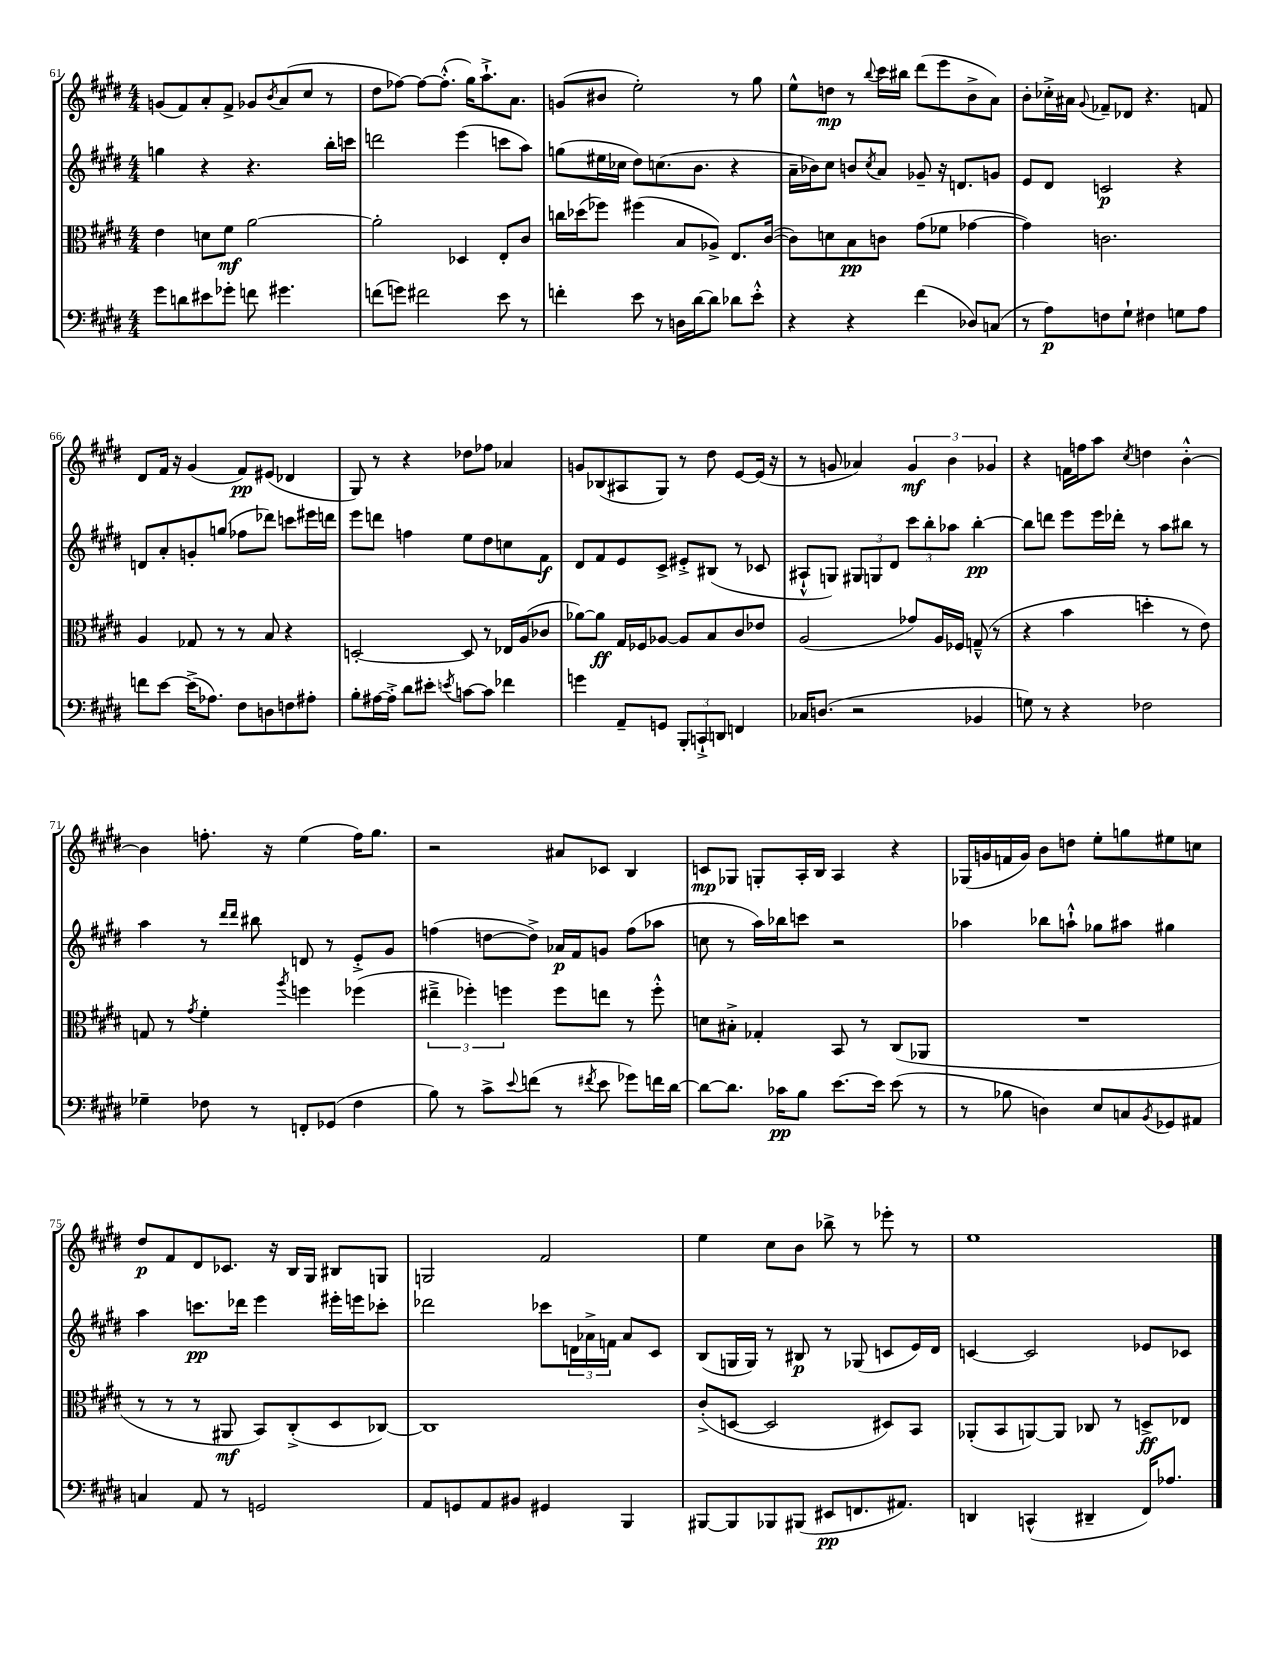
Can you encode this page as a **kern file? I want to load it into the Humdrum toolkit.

**kern	**kern	**kern	**kern
*staff4	*staff3	*staff2	*staff1
*clefF4	*clefC3	*clefG2	*clefG2
*k[f#c#g#d#]	*k[f#c#g#d#]	*k[f#c#g#d#]	*k[f#c#g#d#]
*M4/4	*M4/4	*M4/4	*M4/4
8g#	4e	4gg	(8g
8d	.	.	8f#)
8e#	8d	4r	8a'
8g-'	8f#	.	8f#^
8f	[2a	4.r	8g-
.	.	.	8qb
4.g#	.	.	(8a
.	.	.	8cc#
.	.	16bb'	8r
.	.	16ccc	.
=	=	=	=
(8f	2a']	2ddd	8dd#
8g)	.	.	[8ff-)
2f#	.	.	8ff-_
.	.	.	(8.ff-'^^]
.	4D-	(4eee	.
.	.	.	16gg#)
.	.	.	8.aa`^
8e	8E'	8ccc	.
.	.	.	8.a
8r	8c#	8aa)	.
=	=	=	=
4f'	16cc	(8gg	(8g
.	(16dd-	.	.
.	8ff-)	16ee#	8b#
.	.	16cc-	.
8e	(4ff#	8dd#)	2ee')
8r	.	(8.cc	.
16D	8B	.	.
[16d#	.	8.b	.
8d#]	8A-^)	.	.
8d-	8.E	4r	8r
8e'^^	.	.	8gg#
.	([16c#	.	.
=	=	=	=
4r	8c#])	16a~	8ee^^
.	.	16b-)	.
.	8d	8cc#	8dd
4r	8B	8b	8r
.	.	8qcc#	8qqbb
.	8c	8a	16ccc#
.	.	.	16bb#
(4f#	(8g#	8g-~	(8ddd#
.	8f-	16r	8eee
.	.	8.d	.
8D-)	[4g-	.	8b^
(8C	.	8g	8a)
=	=	=	=
8r	4g-])	8e	8b'
8A)	.	8d#	16cc-'^
.	.	.	16a#
.	.	.	8qqg#
8F	2.c	2c	8f-~
8G#`	.	.	8d-
4F#	.	.	4.r
8G	.	4r	.
8A	.	.	8f
=	=	=	=
8f	4A	8d	8d#
[8e	.	8a'	16f#
.	.	.	16r
(16e^]	8G-	8g'	(4g#
8.A-)	.	.	.
.	8r	(8gg	.
8F#	8r	8ff-	8f#)
8D	8B	8ddd-)	(8e#
8F	4r	8ccc	4d-
8A#'	.	16eee#	.
.	.	16ddd	.
=	=	=	=
8B'	[2D'	8eee	8G#)
[16A#	.	8ddd	8r
16A#'^]	.	.	.
8d#	.	4ff	4r
8e#'	.	.	.
8qe	.	.	.
[8c	8D]	8ee	8dd-
8c]	8r	8dd#	8ff-
4f-	16E-	8cc	4a-
.	(16A	.	.
.	8c-	8f#	.
=	=	=	=
4g	[8a-)	8d#	8g
.	8a-]	8f#	(8B-
8AA~	16G#	8e	8A#
.	16F-	.	.
8GG	[8A-	8c#^	8G#)
12BBB'	8A-]	8e#'^	8r
12CC`^	.	.	.
.	8B	(8B#	8dd#
12DD	.	.	.
4FF	8c#	8r	[8e
.	8e-	8c-	(16e]
.	.	.	16r
=	=	=	=
16C-	(2A	8A#`^^	8r
(8.D	.	.	.
.	.	8G)	8g
2r	.	12G#	4a-)
.	.	12G	.
.	.	12d#	.
.	8g-)	12ccc#	6g
.	.	12bb'	.
.	16A	.	.
.	.	12aa-	6b
.	16F-	.	.
4BB-	(8G~^^	[4bb'	.
.	.	.	6g-
.	8r	.	.
=	=	=	=
8G)	4r	8bb]	4r
8r	.	8ddd	.
4r	4b	8eee	16f
.	.	.	16ff
.	.	16eee	8aa
.	.	16ddd-'	.
.	.	.	8qcc#
2F-	4dd'	8r	4dd
.	.	8aa	.
.	8r	8bb#	[4b'^^
.	8e)	8r	.
=	=	=	=
4G-~	8G	4aa	4b]
.	8r	.	.
.	8qg#	.	.
8F-	4f#'	8r	8.ff'
.	.	16qqddd#	.
.	.	16qqddd#	.
8r	.	8bb#	.
.	.	.	16r
.	8qaa	.	.
8FF'	4ff	8d	(4ee
(8GG-	.	8r	.
4F-	(4ff-	8e'^	16ff)
.	.	.	8.gg#
.	.	8g#	.
=	=	=	=
8B)	6ee#~^	(4ff	2r
8r	.	.	.
.	6ff-')	.	.
8c#^	.	[8dd	.
.	6ff	.	.
8qqe	.	.	.
(8f	.	8dd^])	.
8r	8ff	16a-	8a#
.	.	16f#	.
8qf#	.	.	.
8e	8ee	8g	8c-
8g-)	8r	(8ff	4B
16f	8ff'^^	8aa-	.
[16d#	.	.	.
=	=	=	=
8d#_	8d	8cc	8c
8.d#]	8B#'^	8r	8G-
.	4G-'	16aa)	8G'
16c-	.	16bb-	.
8B	.	8ccc	16A'
.	.	.	16B
[8.e	8BB	2r	4A
.	8r	.	.
16e]	.	.	.
(8e	(8C#	.	4r
8r	8AA-	.	.
=	=	=	=
8r	1r	4aa-	(16G-
.	.	.	16g
8B-	.	.	16f
.	.	.	16g)
4D)	.	8bb-	8b
.	.	8aa`^^	8dd
8E	.	8gg-	8ee'
8C	.	8aa#	8gg
8qBB	.	.	.
8GG-	.	4gg#	8ee#
8AA#	.	.	8cc
=	=	=	=
4C	8r	4aa	8dd#
.	8r	.	8f#
8AA	8r	8.ccc	8d#
8r	8AA#	.	8.c-
.	.	16ddd-	.
2GG	8BB)	4eee	.
.	.	.	16r
.	(8C#'^	.	16B
.	.	.	16G#
.	8D#	16eee#'	8B#
.	.	16eee	.
.	[8C-)	8ccc-'	8G
=	=	=	=
8AA	1C-]	2ddd-	2G
8GG	.	.	.
8AA	.	.	.
8BB#	.	.	.
4GG#	.	8ccc-	2f#
.	.	24d	.
.	.	24a-^	.
.	.	24f	.
4BBB	.	8a-	.
.	.	8c#	.
=	=	=	=
[8BBB#	(8c#'^	(8B	4ee
8BBB#]	[8D	16G	.
.	.	16G)	.
8BBB-	2D]	8r	8cc#
(8BBB#	.	8B#	8b
8EE#	.	8r	8bb-^
8.FF	.	(8G-	8r
.	8D#)	8c	8eee-'
8.AA#)	.	.	.
.	8BB	16e)	8r
.	.	16d#	.
=	=	=	=
4DD	(8AA-'	[4c	1ee
.	8BB	.	.
(4CC^^	[8AA)	2c]	.
.	8AA]	.	.
4DD#~	8C-	.	.
.	8r	.	.
16FF#)	8D^	8e-	.
8.A-	.	.	.
.	8E-	8c-	.
==	==	==	==
*-	*-	*-	*-
